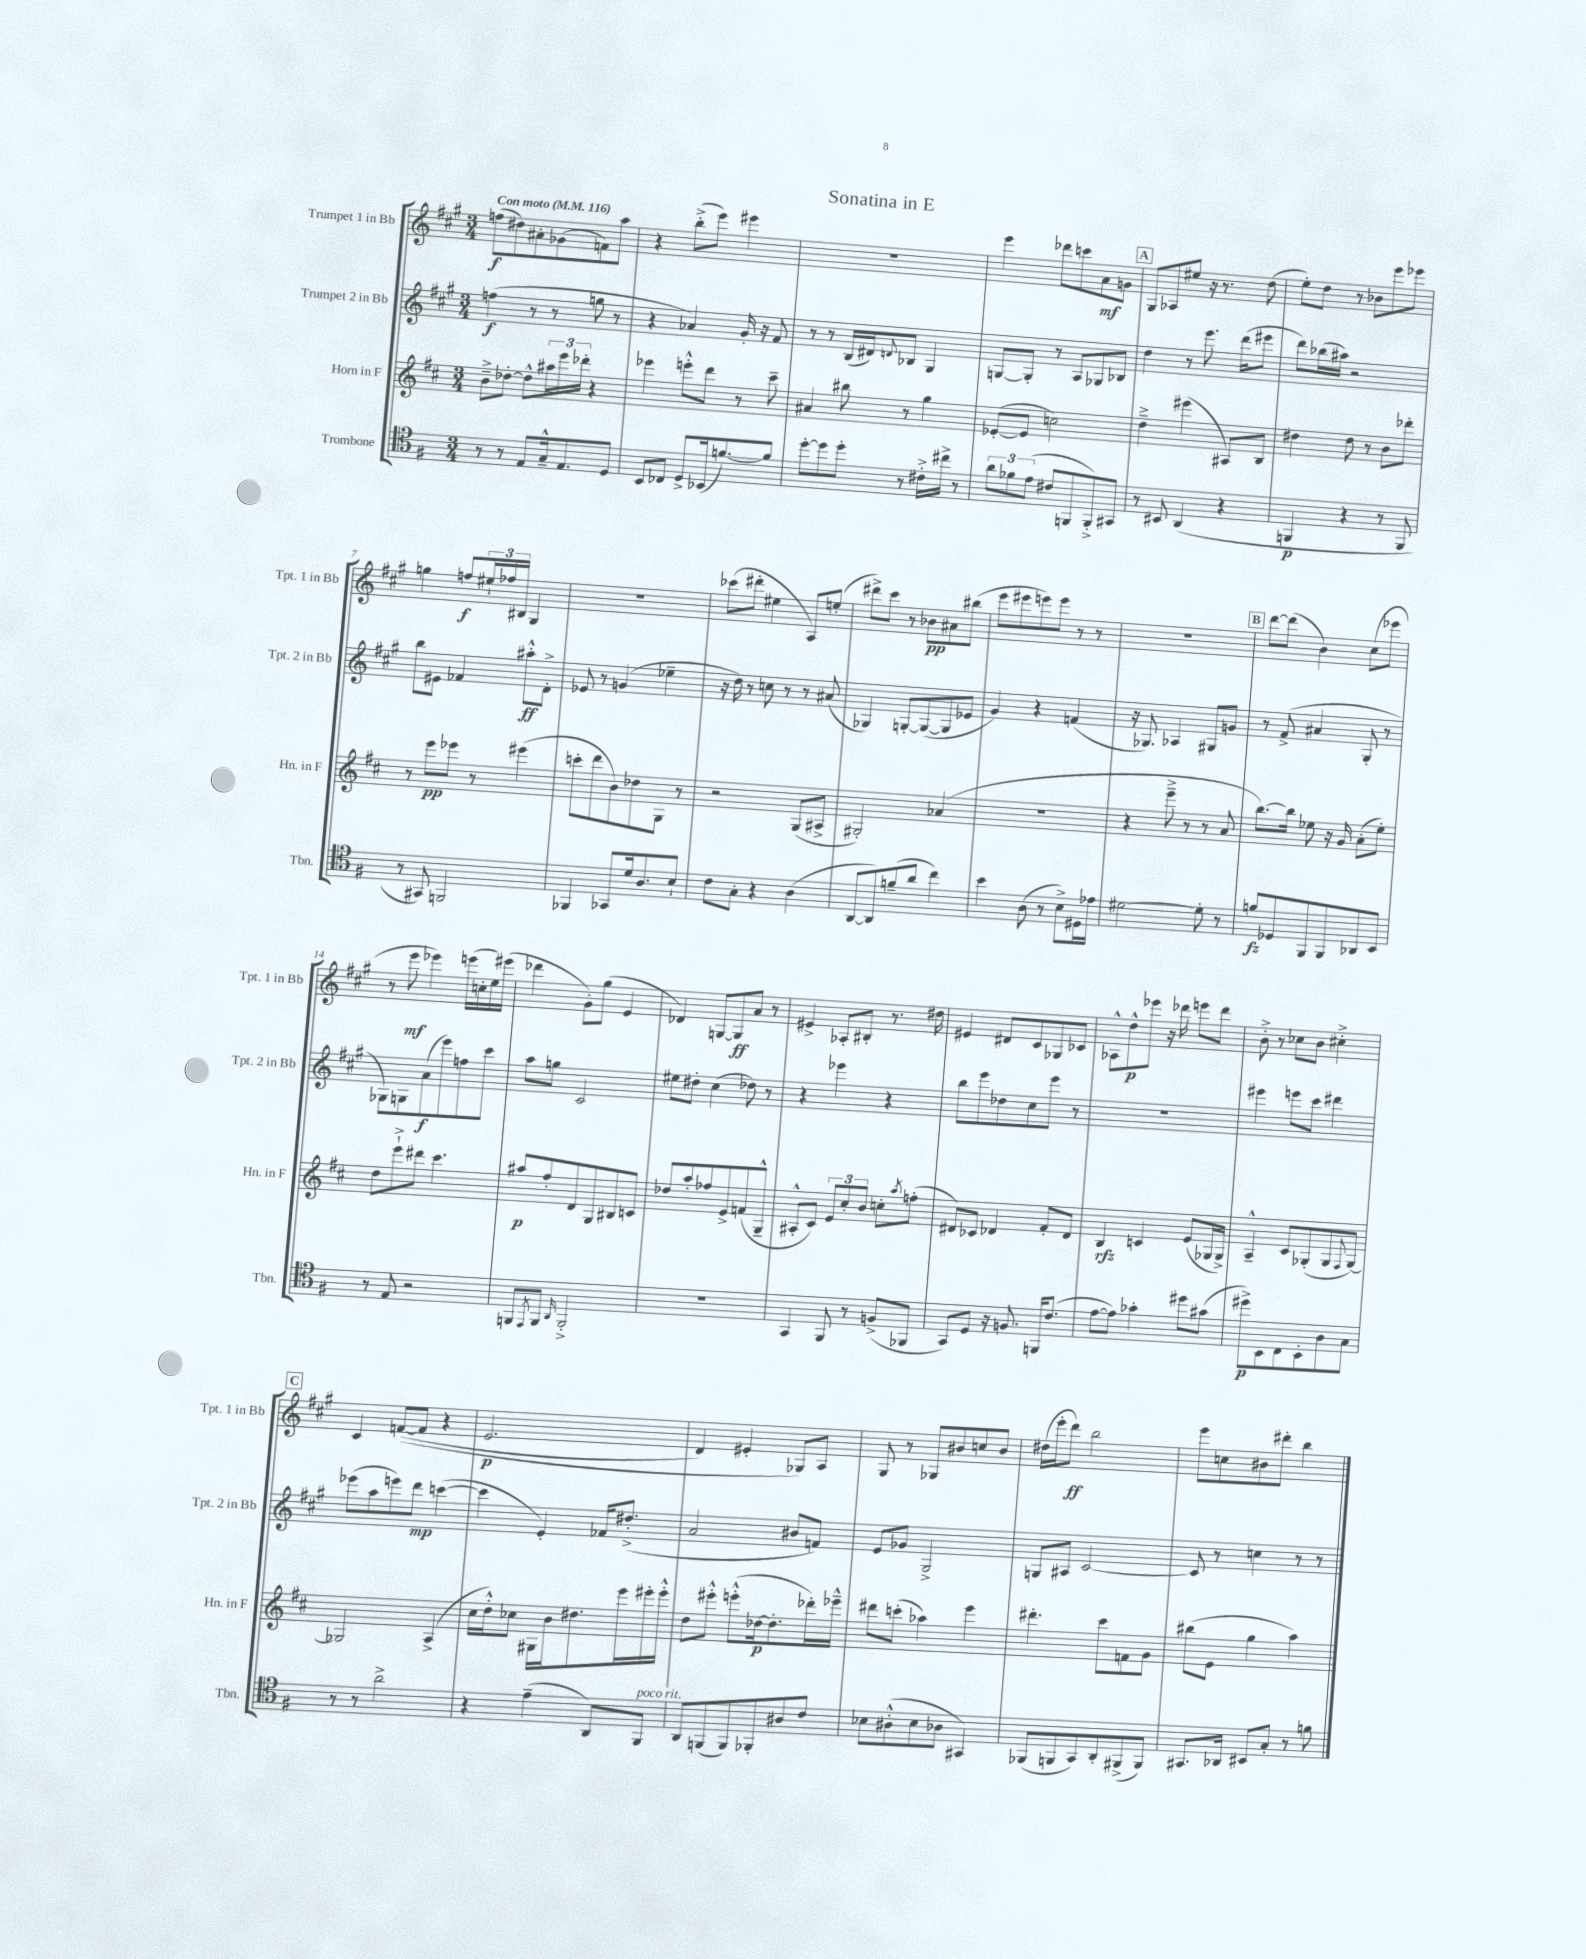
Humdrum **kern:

**kern	**kern	**kern	**kern
*staff4	*staff3	*staff2	*staff1
*clefC4	*clefG2	*clefG2	*clefG2
*k[f#]	*k[f#c#]	*k[f#c#g#]	*k[f#c#g#]
*M3/4	*M3/4	*M3/4	*M3/4
*MM116	*MM116	*MM116	*MM116
8r	8b~^\L	(4ff\	(8ff\L
8r	[8dd-'\J	.	8dd#\)
8E/L	8dd-^^\]L	8r	8a#'\
16G~^^/k	24aa#\L	8r	(8g-\
.	24eee\	.	.
8.E/	.	.	.
.	24ddd-'\JJ	.	.
.	4r	8gg\	8f\)
8D/J	.	8r	8aa\J
=	=	=	=
8BB/L	4eee-\	4r	4r
8C-/J	.	.	.
8D^/L	8eee'^^\L	4a-/)	(8bb'^\L
(16BB-/k	8ddd\J	.	8eee\J)
[8.f/)	.	.	.
.	8r	16g#'/	4eee#\
.	.	16r	.
8f/]J	8ccc#~\	8f#/	.
=	=	=	=
[8dd'\L	4a#/	8r	2.r
8dd\]	.	8r	.
8dd'\J	8bb#\	(16B/LL	.
.	.	16d#/J)	.
.	.	8qqd/	.
8r	8r	8B-/J	.
16c#'^\LL	4gg\	4G#/	.
16cc#^\JJ	.	.	.
8r	.	.	.
=	=	=	=
12a\L	([8e-'/L	[8G/L	4eee\
12f-\	.	.	.
.	8e-/]J	8G'/]J	.
(12e\J	.	.	.
8c#/L	2cc\)	8r	8ddd-\L
8FF/	.	8A/L	8ccc\
8FF'^/)	.	8G-/	8a\
8GG#/J	.	8B-/J	8g\J
=	=	=	=
8r	4dd~^\	4dd\	8G#/L
8BB#/	.	.	8A-/
(4AA/	(4eee#\	8r	8ee#/J
.	.	8.eee\	16r
.	.	.	8.r
4r	8A#/L)	.	.
.	.	(16ddd\LK	.
.	8B/J	8eee#\J	(8dd\
=	=	=	=
4FF/	4dd#\	8ddd\L)	8ee'\L)
.	.	(16bb-\L	8dd\J
.	.	16aa#\JJ)	.
4r	8dd#\	2r	8r
.	8r	.	8b-\L
8r	8b\L	.	8eee\
8FF/	8ddd-'\J	.	8eee-\J
=	=	=	=
8r	8r	8bb\L	4gg\
8GG#/)	8eee\L	8e#\J	.
2FF/	8eee-\J	4f-/	8ff/L
.	8r	.	24ee#`/L
.	.	.	24ff-/
.	.	.	24B#/JJ
.	(4eee#\	8aa#'^^\L	4G#/
.	.	8d'^\J	.
=	=	=	=
4FF-/	8ccc'\L	8e-/	2.r
.	8ddd\	8r	.
8GG-/L	8b\)	(4g/	.
16d/k	8dd-\	.	.
8.A/	.	.	.
.	8G\J	4ee-~\	.
8B`/J	8r	.	.
=	=	=	=
8c\L	2r	16r	(8ccc-\L
.	.	16dd\)	.
8G'\J	.	8r	8ddd#'\J
4r	.	8cc\	4ee#\
.	.	8r	.
(4A\	(8G/L	8r	8A/L)
.	8A#^/J	(8a#/	(8ee'/J
=	=	=	=
[8AA/L	2G#'/)	4G-/)	8ddd#^\L)
8AA/])	.	.	8ccc#\J
(8f~/	.	[8G'/L	8r
8a/J	.	(8G/_	8b-\L
4cc\)	(4a-/	8G/]	8a#\
.	.	8e-/J	(8bb#\J
=	=	=	=
4b\	2.r	4g#/)	8eee\L
.	.	.	8eee#\
(8A\	.	4r	8eee\)
8r	.	.	8eee\J
8B^\L)	.	(4f/	8r
16D#\L	.	.	8r
16e-\JJ	.	.	.
=	=	=	=
[2d#\	4r	16r	2.r
.	.	8.G-/)	.
.	8eee~^\	4A-/	.
.	8r	.	.
8d#'\]	8r	8G#/L	.
8r	8a/	8g/J	.
=	=	=	=
8f/L	[8.bb\L)	8r	[8ddd\L
8D-/	.	(8f#^/	(8ddd\]J
.	16bb\]Jk	.	.
8FF#/	8ee-\	4a#/	4b\)
8FF#/	16r	.	.
.	16g/	.	.
8AA-/	(8a'\L	8G#'/	(8cc#\L
8BB/J	8ee-'\J)	8r	8eee-\J
=	=	=	=
8r	8dd\L	8G-\L)	8r
8E/	8eee`^\	8G\	8eee\
2r	8ddd#\J	(8a\	4eee-\)
.	4.ccc#\	8eee\)	.
.	.	8ff\	(16eee\LL
.	.	.	16cc'\
.	.	8ccc#\J	16ee\)
.	.	.	(16eee#\JJ
=	=	=	=
8FF/L	8aa#/L	8aa\L	4ddd-\
8qEE/	.	.	.
8FF/J	8ff#'/	8gg\J	.
16qqAA/	.	.	.
2FF'^/	8d/	2c#/	8g#'\L)
.	8G/	.	(8gg#\J
.	8B#/	.	4e/
.	8c/J	.	.
=	=	=	=
2.r	8dd-/L	8ee#\L	4d-/)
.	8aa'/	8dd#'\J	.
.	8ff-/	(4cc#\	[8G/L
.	8e^/	.	8G/]
.	(8f/	8dd-\)	8a/J
.	8G~^^/J	8r	8r
=	=	=	=
4GG/	8A#'^^/L	4r	4e#^/
.	8c#/J)	.	.
8FF#/	12e/L	4eee-\	8A-'/L
.	12cc#'/	.	.
8r	.	.	8B#'/J
.	12b/J	.	.
(8F^/L	8cc'\L	4r	8.r
.	8qaa/	.	.
8FF-/J	(8ff'\J	.	.
.	.	.	16dd#\
=	=	=	=
8GG/L)	8d#/L)	8bb\L	4e#/
8D/J	8c-/J	8eee\	.
16r	4d-/	8dd-\	8d#/L
8.F/	.	.	.
.	.	8cc#\	8c#/
16FF/LK	8f#'/L	8eee\J	8G-/
(8.c/J	.	.	.
.	8d-/J	8r	8c-/J
=	=	=	=
[8e\L	4B/	2.r	8A-^^\L
8e\]J)	.	.	8dd^^\
4g-'\	4c/	.	8eee-\J
.	.	.	16r
.	.	.	16ddd-\
8dd#\L	(8e/L	.	8eee\L
(8g#\J	16G-/L	.	8ddd-\J
.	16G-^/JJ)	.	.
=	=	=	=
8dd#^\L)	4A~^^/	4eee#\	8b'^\
8BB\	.	.	8r
8C\	8c#/L	8eee\L	8cc-\L
8BB'\	(8G-'/	8ccc#\J	8b\J
8A\	8G-/	4ddd#\	4cc#'^\
.	8qqF#/	.	.
8G\J	[8G-/J)	.	.
=	=	=	=
8r	2G-/]	(8eee-\L	4c#/
8r	.	8aa\	.
2a^\	.	8eee\)	&(([8f/L
.	.	8ddd\J	8f/]J
.	(4A^/	([4ccc\	4r
=	=	=	=
4r	16cc#\LL	4ccc\]	2.e/
.	16dd'^^\J)	.	.
.	8cc-\J	.	.
(4e~\	16G#\LL	4e'/)	.
.	16b\J	.	.
.	8.dd#\	.	.
8AA/L)	.	16f-/LK	.
.	16eee\L	(8.dd#'^/J	.
8FF#/J	16eee#'\	.	.
.	16eee#'^^\JJ	.	.
=	=	=	=
8AA/L	8dd\L	2a/	4d/)
(8FF/	8eee#'^^\J	.	.
8FF/)	(8eee'^^\L	.	4e#'/
8FF-'/	[16dd-\k	.	.
.	8.dd-'\]	.	.
8A#/	.	8b#/L	8G-/L&)
8c/J	16ddd-'\L)	8f/J)	8A/J
.	16eee-~^^\JJ	.	.
=	=	=	=
8B-\L	8ddd#\L	8e/L	8G#/
(8A#'^^\	(8ccc'\J	8g-/J	8r
8B-\	4aa-\)	2G#^/	8G-/L
8A-\J	.	.	8b#/
4GG#/)	4eee\	.	8cc/
.	.	.	8b#/J
=	=	=	=
(8FF-/L	4.ddd#'\	8G/L	(16dd#\LL
.	.	.	16eee'\J
8FF/	.	8A#/J	8ddd\J)
8GG/)	.	[2c#/	2bb\
8AA'/	8ccc#\L	.	.
(8FF#^/	8f\	.	.
8FF#/J)	8g\J	.	.
=	=	=	=
8.GG#/L	(8bb#\L	8c#/]	8eee\L
.	8e\J	8r	8cc\
16AA-/Jk	.	.	.
8BB#/L	4gg\	4cc\	8b#\
8G'/J	.	.	8ddd#'\J
8r	4aa\)	8r	4bb\
8f\	.	8r	.
==	==	==	==
*-	*-	*-	*-
